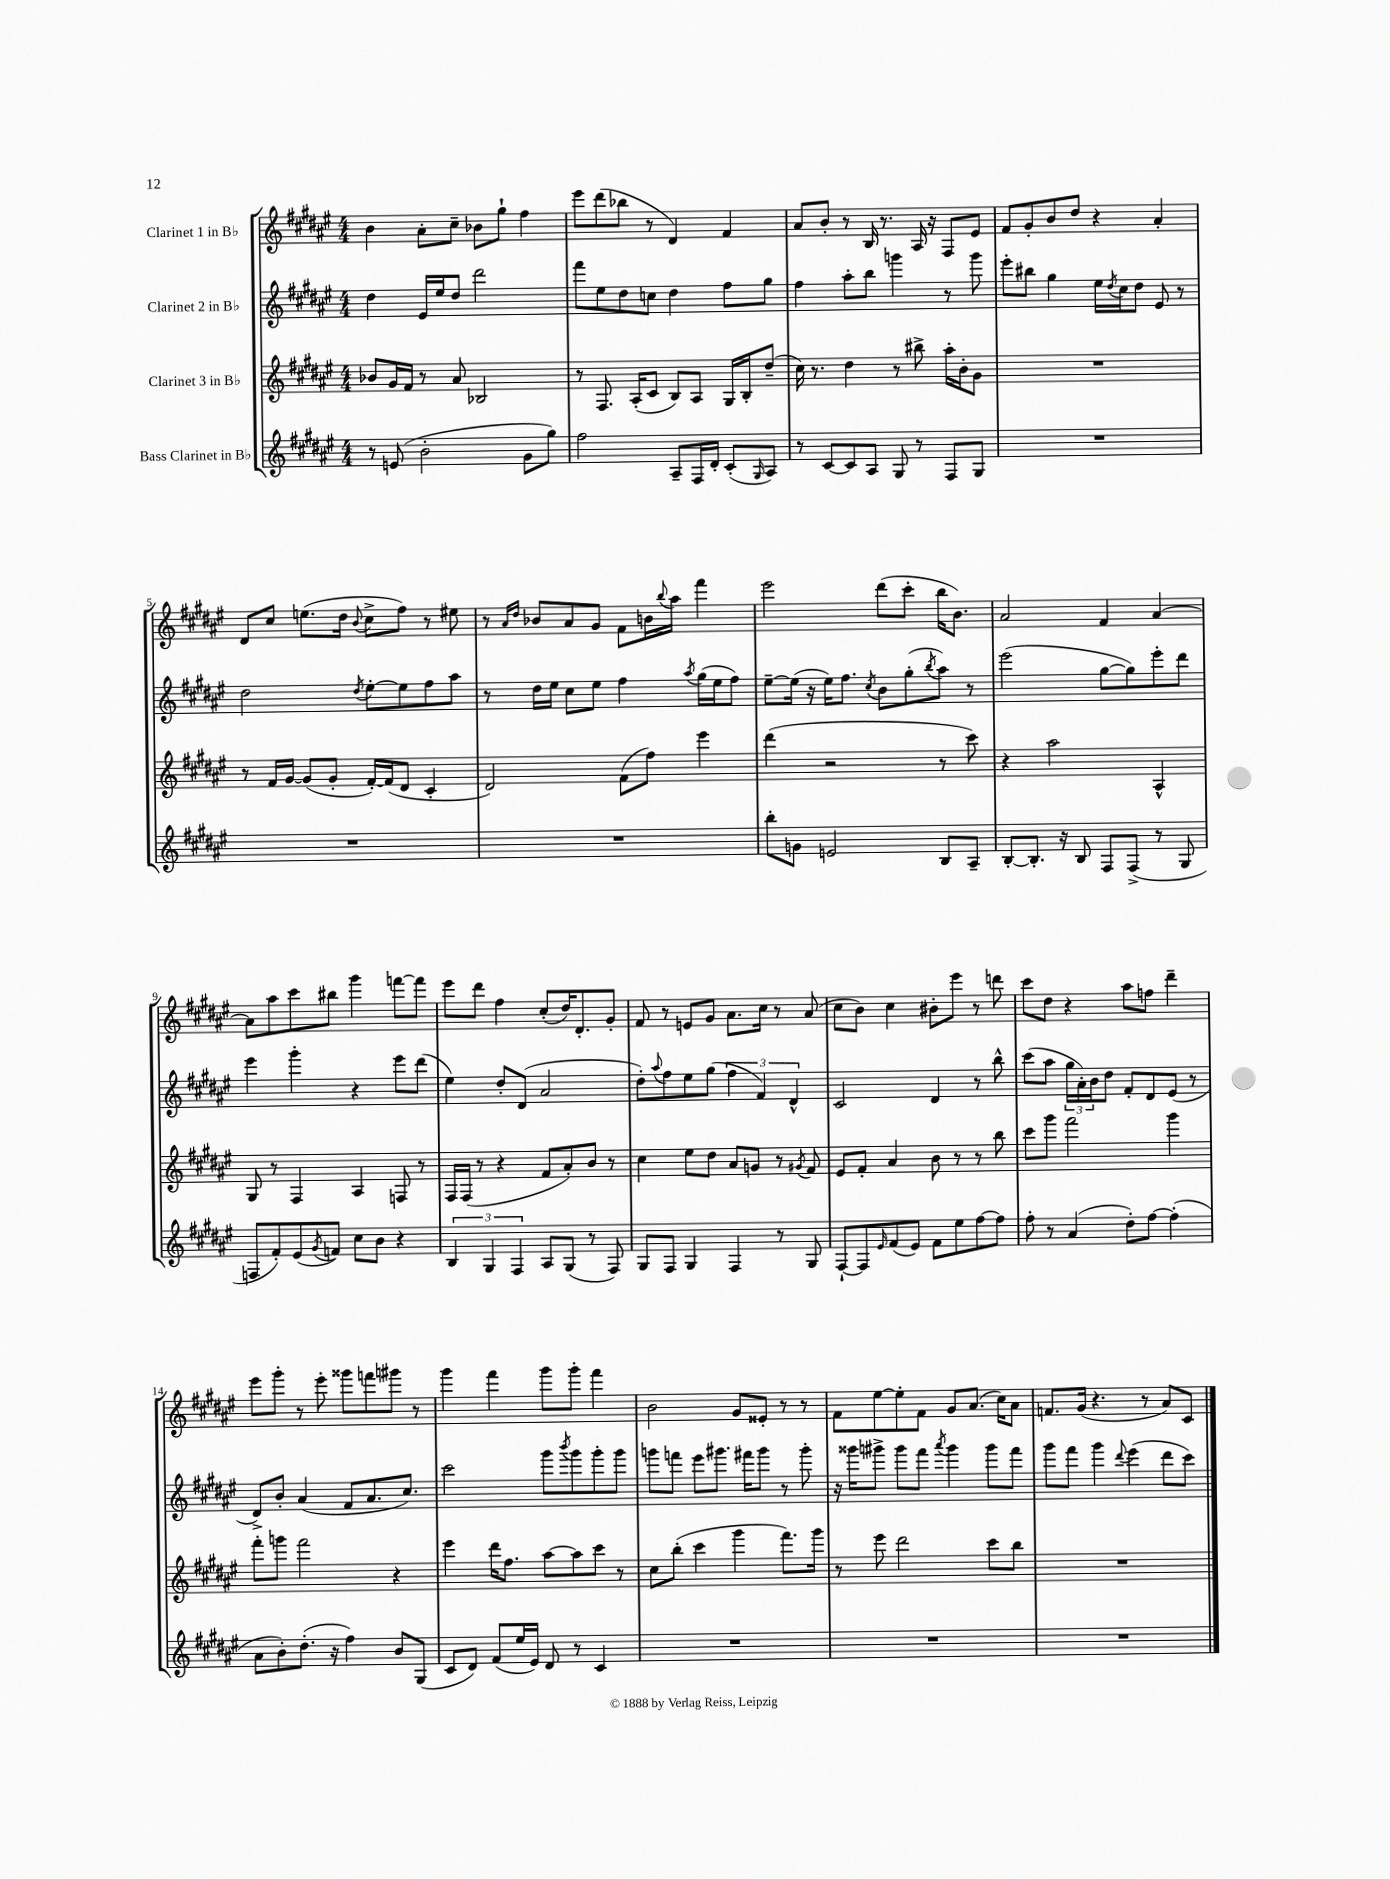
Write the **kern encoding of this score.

**kern	**kern	**kern	**kern
*staff4	*staff3	*staff2	*staff1
*clefG2	*clefG2	*clefG2	*clefG2
*k[f#c#g#d#a#e#]	*k[f#c#g#d#a#e#]	*k[f#c#g#d#a#e#]	*k[f#c#g#d#a#e#]
*M4/4	*M4/4	*M4/4	*M4/4
8r	8b-	4dd#	4b
(8e	16g#	.	.
.	16f#	.	.
2b'	8r	16e#	8a#'
.	.	16ee#	.
.	8a#	8dd#	8cc#~
.	2B-	2ddd#	8b-
.	.	.	8gg#`
8g#	.	.	4ff#
8gg#)	.	.	.
=	=	=	=
2ff#	8r	8fff#	8eee#
.	8.F#	8ee#	(8ddd#
.	.	8dd#	8bb-
.	(16A#'	.	.
.	8c#	8cc	8r
8A#~	8B)	4dd#	4d#)
16F#	8A#	.	.
16d#'	.	.	.
(8c#'	16G#	8ff#	4f#
.	16B'	.	.
16qqG#	.	.	.
8A#)	(8dd#~	8gg#	.
=	=	=	=
8r	16cc#)	4ff#	8a#
.	8.r	.	.
[8c#	.	.	8b'
8c#]	4dd#	8aa#'	8r
8A#	.	8bb	16B
.	.	.	8.r
8G#	8r	4ggg	.
8r	8bb#^	.	16A#
.	.	.	16r
8F#	16aa#'	8r	8F#
.	16b'	.	.
8G#	8g#	8ggg	8e#
=	=	=	=
1r	1r	8eee#'	8f#
.	.	8bb#	8g#'
.	.	4gg#	8b
.	.	.	8dd#
.	.	16ee#	4r
.	.	8qdd#	.
.	.	16cc#	.
.	.	8dd#	.
.	.	8e#	4a#'
.	.	8r	.
=	=	=	=
1r	8r	2dd#	8d#
.	16f#	.	8cc#
.	[16g#	.	.
.	(8g#]	.	(8.ee
.	8g#'	.	.
.	.	.	16dd#
.	.	8qdd#	8qqb
.	[16f#')	[8ee#'	8cc#^
.	(16f#]	.	.
.	8d#	8ee#]	8ff#)
.	4c#'	8ff#	8r
.	.	8aa#	8ee#
=	=	=	=
1r	2d#)	8r	8r
.	.	.	16qqa#
.	.	.	16qqdd#
.	.	16dd#	8b-
.	.	16ee#	.
.	.	8cc#	8a#
.	.	8ee#	8g#
.	(8f#	4ff#	8f#
.	8ff#)	.	16b
.	.	.	8qqbb
.	.	.	16aa#
.	.	8qaa#	.
.	4eee#	(16gg#	4fff#
.	.	16ee#	.
.	.	8ff#)	.
=	=	=	=
8bb'	(4ddd#	[8ee#~	2eee#
8g	.	(16ee#]	.
.	.	16r	.
2e	2r	16ee#)	.
.	.	8.ff#	.
.	.	8qcc#	.
.	.	8b	(8ddd#
.	.	(8gg#'	8ccc#'
.	.	8qbb	.
8B	8r	8aa#)	16bb
.	.	.	8.b)
8A#~	8ccc#)	8r	.
=	=	=	=
[8B'	4r	(2eee#	2a#
8.B']	.	.	.
.	2aa#	.	.
16r	.	.	.
8B	.	.	.
8F#	.	[8gg#	4f#
(8F#^	.	8gg#])	.
8r	4A#^^	8eee#'	[4a#
8G#	.	8ddd#	.
=	=	=	=
8F	8G#	4eee#	8a#]
8f#')	8r	.	8aa#
(8e#	4F#	4ggg#'	8ccc#
8qg#	.	.	.
8f)	.	.	8bb#
8cc#	4A#	4r	4ggg#
8b	.	.	.
4r	8F	8eee#	[8fff
.	8r	(8ddd#	8fff]
=	=	=	=
6B	16F#	4ee#)	8eee#
.	(16F#	.	.
.	8r	.	8ddd#
6G#	.	.	.
.	4r	8dd#'	4ff#
6F#	.	.	.
.	.	(8d#	.
8A#	8f#	2a#	(8cc#'
(8G#	8a#')	.	16dd#)
.	.	.	8.d#'
8r	8b	.	.
8F#)	8r	.	8g#'
=	=	=	=
8G#	4cc#	8dd#')	8f#
.	.	8qqaa#	.
8F#	.	8ff#	8r
4G#	8ee#	8ee#	8e
.	8dd#	(8gg#	8g#
4F#	8a#	6ff#	8.a#
.	8g	.	.
.	.	6f#)	.
.	.	.	16cc#
8r	8r	.	8r
.	.	6d#^^	.
.	8qg#	.	.
8G#	8f#	.	(8a#
=	=	=	=
[8F#`	8e#	2c#	8cc#
8F#]	8f#'	.	8b)
16qqe#	.	.	.
(8f#	4a#	.	4cc#
8e#)	.	.	.
8f#	8b	4d#	8b#'
8ee#	8r	.	8eee#
[8ff#	8r	8r	8r
8ff#]	8bb	8bb^^	8ddd
=	=	=	=
8ff#'	8ccc#	(8ccc#	8ccc#
8r	8ggg#	8aa#	8dd#
(4a#	2fff#	24gg#	4r
.	.	24a#')	.
.	.	24b	.
.	.	8dd#	.
8dd#')	.	8f#'	8aa#
[8ff#	.	8d#	8ff
(4ff#']	4ggg#	(8e#	4ddd#~
.	.	8r	.
=	=	=	=
8a#	8fff#'	8d#^)	8eee#
8b')	8ggg	8b'	8ggg#'
(8.dd#'	2fff#	(4a#	8r
.	.	.	8eee#'
16r	.	.	.
4ff#)	.	8f#	8ggg##
.	.	8.a#	8fff
8b	4r	.	8ggg#
.	.	8.cc#)	.
(8G#	.	.	8r
=	=	=	=
8c#	4eee#	2ccc#	4ggg#
8d#)	.	.	.
(8f#	16ddd#	.	4fff#
.	8.ff#	.	.
16ee#	.	.	.
16e#)	.	.	.
8d#	[8aa#	8ggg#	8ggg#
.	.	8qbbb	.
8r	8aa#]	8ggg#	8ggg#'
4c#	8ccc#	8ggg#'	4fff#
.	8r	8ggg#	.
=	=	=	=
1r	8cc#	8ggg	2b
.	(8bb'	8fff	.
.	4ccc#	8eee#	.
.	.	8.ggg#	.
.	4ggg#	.	8g#
.	.	16fff#	.
.	.	8ggg#	8e##'
.	8.fff#)	8r	8r
.	.	8ggg#'	8r
.	16ggg#	.	.
=	=	=	=
1r	8r	16r	8f#
.	.	16ggg##	.
.	8eee#	8ggg#^	[8ee#
.	2ddd#	8ggg#	8ee#']
.	.	8fff#	8f#
.	.	8qaaa#	.
.	.	4ggg#	8g#
.	.	.	(8.a#
.	8ccc#	8ggg#	.
.	.	.	16cc#)
.	8bb	8fff#	8a#
=	=	=	=
1r	1r	8ggg#	8.f
.	.	8fff#	.
.	.	.	(16g#
.	.	4ggg#	4.r
.	.	8qqddd#	.
.	.	(4eee#	.
.	.	.	8r
.	.	8ddd#	8a#)
.	.	8ccc#)	8c#
==	==	==	==
*-	*-	*-	*-
